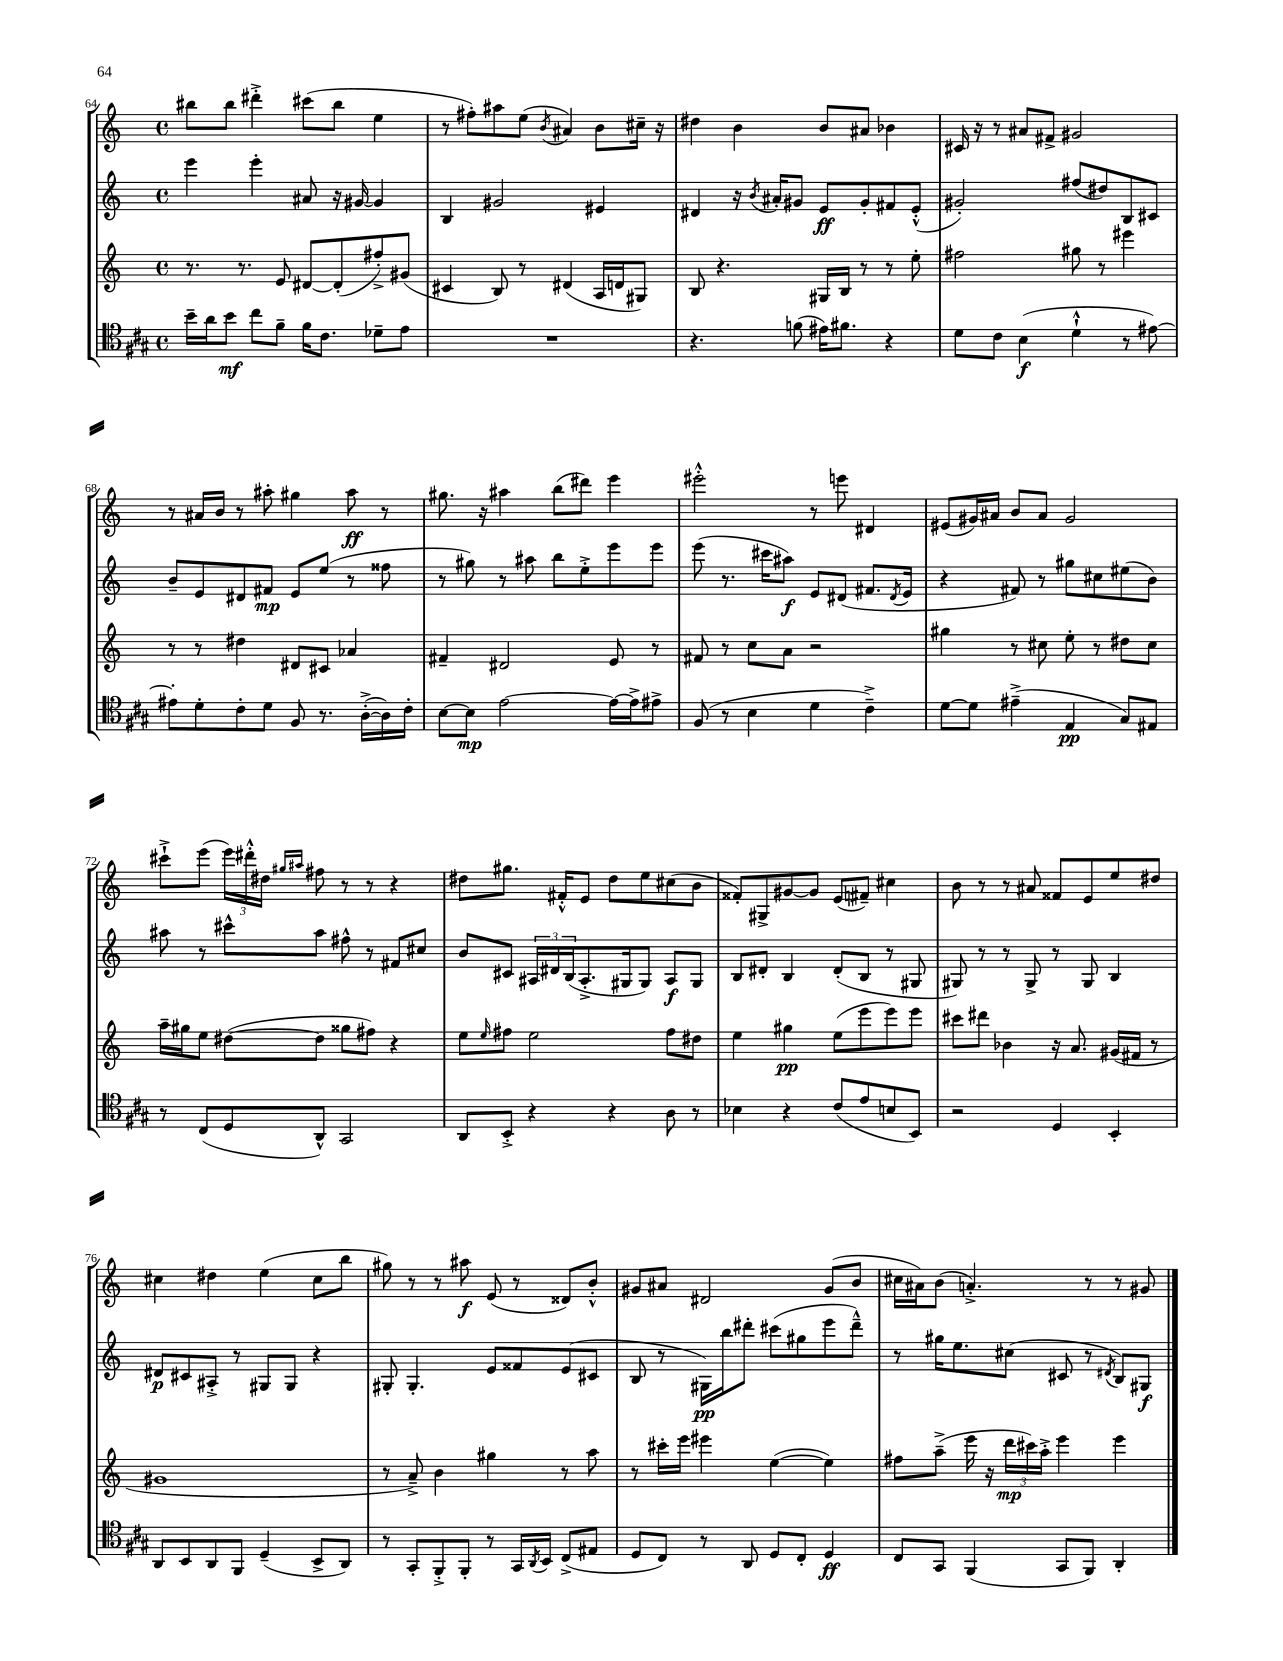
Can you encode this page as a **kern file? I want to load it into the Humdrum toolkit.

**kern	**kern	**kern	**kern
*staff4	*staff3	*staff2	*staff1
*clefC4	*clefG2	*clefG2	*clefG2
*k[f#c#g#]	*k[]	*k[]	*k[]
*M4/4	*M4/4	*M4/4	*M4/4
*met(c)	*met(c)	*met(c)	*met(c)
16b~	8.r	4eee	8bb#
16a	.	.	.
8b	.	.	8bb#
.	8.r	.	.
8cc#	.	4eee'	4ddd#'^
8f#~	8e	.	.
16f#	[8d#	8a#	(8ccc#
8.c#	.	.	.
.	(8d#']	16r	8bb#
.	.	[16g#	.
8d-~	8ff#'^)	4g#]	4ee
8e	(8g#	.	.
=	=	=	=
1r	4c#	4B	8r
.	.	.	8ff#')
.	8B)	2g#	8aa#
.	8r	.	(8ee
.	.	.	8qb
.	(4d#	.	4a#)
.	16A	4e#	8b
.	16d	.	.
.	8G#)	.	16cc#~
.	.	.	16r
=	=	=	=
4.r	8B	4d#	4dd#
.	4.r	.	.
.	.	16r	4b
.	.	8qb	.
.	.	16a#'	.
(8f	.	8g#	.
16e#)	16G#	8e	8b
8.f#	16B	.	.
.	8r	8g#'	8a#
4r	8r	8f#	4b-
.	8ee'	(8e'^^	.
=	=	=	=
8d	2ff#	2g#')	16c#
.	.	.	16r
8c#	.	.	8r
(4B	.	.	8a#
.	.	.	8f#^
4d`^^	8gg#	(8ff#	2g#
.	8r	8dd#)	.
8r	4eee#	8B	.
[8e#)	.	8c#	.
=	=	=	=
8e#']	8r	8b~	8r
8d'	8r	8e	16a#
.	.	.	16b
8c#'	4dd#	8d#	8r
8d	.	8f#	8aa#'
8F#	8d#	8e	4gg#
8.r	8c#	(8ee	.
.	4a-	8r	8aa#
([16A'^	.	.	.
16A])	.	8ff##	8r
16c#'	.	.	.
=	=	=	=
[8B	4f#~	8r	8.gg#
8B]	.	8gg#)	.
.	.	.	16r
[2e	2d#	8r	4aa#
.	.	8aa#	.
.	.	8bb	(8bb
.	.	8ee'^	8ddd#)
16e_	8e	8eee	4eee
16e^]	.	.	.
8e#^	8r	8eee	.
=	=	=	=
(8F#	8f#	(8eee	2eee#'^^
8r	8r	8.r	.
4B	8cc	.	.
.	.	16ccc#	.
.	8a	8aa#)	.
4d	2r	8e	8r
.	.	(8d#	8eee
4c#~^)	.	8.f#	4d#
.	.	8qd#	.
.	.	16e	.
=	=	=	=
[8d	4gg#	4r	(8e#
8d]	.	.	16g#)
.	.	.	16a#
(4e#~^	8r	8f#)	8b
.	8cc#	8r	8a#
4E	8ee'	8gg#	2g#
.	8r	8cc#	.
8G#)	8dd#	(8ee#	.
8E#	8cc#	8b)	.
=	=	=	=
8r	16aa~	8aa#	8ccc#`^
.	16gg#	.	.
(8C#	8ee	8r	(8eee
8D	([8dd#	8ccc#^^	24eee)
.	.	.	24ddd#'^^
.	.	.	24dd#
.	.	.	16qqgg#
.	.	.	16qqaa#
8AA^^)	8dd#]	8aa#	8ff#
2GG#	8gg##	8ff#^^	8r
.	8ff#)	8r	8r
.	4r	8f#	4r
.	.	8cc#	.
=	=	=	=
8AA	8ee	8b	8dd#
.	16qqee	.	.
8BB'^	8ff#	8c#	8.gg#
4r	2ee	24A#	.
.	.	24d#	.
.	.	.	16f#'^^
.	.	(24B	.
.	.	8.A#'^	8e
4r	.	.	8dd#
.	.	16G#	.
.	.	8G#)	8ee
8A	8ff#	8A#	(8cc#
8r	8dd#	8G#	8b
=	=	=	=
4B-	4ee	8B	8f##')
.	.	8d#'	8G#^
4r	4gg#	4B	[8g#
.	.	.	8g#]
(8c#	(8ee	(8d#'	(8e
8e	8eee	8B	8f#~)
8B	8eee)	8r	4cc#
8BB)	8eee	8G#	.
=	=	=	=
2r	8ccc#	8G#)	8b
.	8ddd#	8r	8r
.	4b-	8r	8r
.	.	8G#^	8a#
4D	16r	8r	8f##
.	8.a	.	.
.	.	8G#	8e
4BB'	(16g#	4B	8ee
.	16f#	.	.
.	8r	.	8dd#
=	=	=	=
8AA	1g#	8d#	4cc#
8BB	.	8c#	.
8AA	.	8A#'^	4dd#
8FF#	.	8r	.
(4D~	.	8G#	(4ee
.	.	8G#	.
8BB^	.	4r	8cc#
8AA)	.	.	8bb
=	=	=	=
8r	8r	8G#'	8gg#)
8GG#'	8a~^)	4.G#'	8r
8FF#'^	4b	.	8r
8FF#'	.	.	8aa#
8r	4gg#	8e	(8e
16GG#	.	8f##	8r
8qAA	.	.	.
16BB	.	.	.
(8C#^	8r	(8e	8d##)
8E#	8aa	8c#	8b'^^
=	=	=	=
8D	8r	8B	8g#
8C#)	16ccc#'	8r	8a#
.	16eee	.	.
8r	4eee#	16G#)	2d#
.	.	16bb	.
8AA	.	8ddd#'	.
8D	([4ee	(8ccc#	.
8C#'	.	8gg#	.
4D	4ee])	8eee	(8g#
.	.	8ddd#~^^)	8b
=	=	=	=
8C#	8ff#	8r	16cc#
.	.	.	16a#)
8GG#	(8aa~^	16gg#	(8b
.	.	8.ee	.
(4FF#	16eee	.	4.a'^)
.	16r	.	.
.	24ddd	(8cc#	.
.	24ccc#)	.	.
.	24aa'^	.	.
8GG#	4eee	8c#	.
8FF#)	.	8r	8r
.	.	8qd#	.
4AA'	4eee	8B)	8r
.	.	8G#	8g#
==	==	==	==
*-	*-	*-	*-
